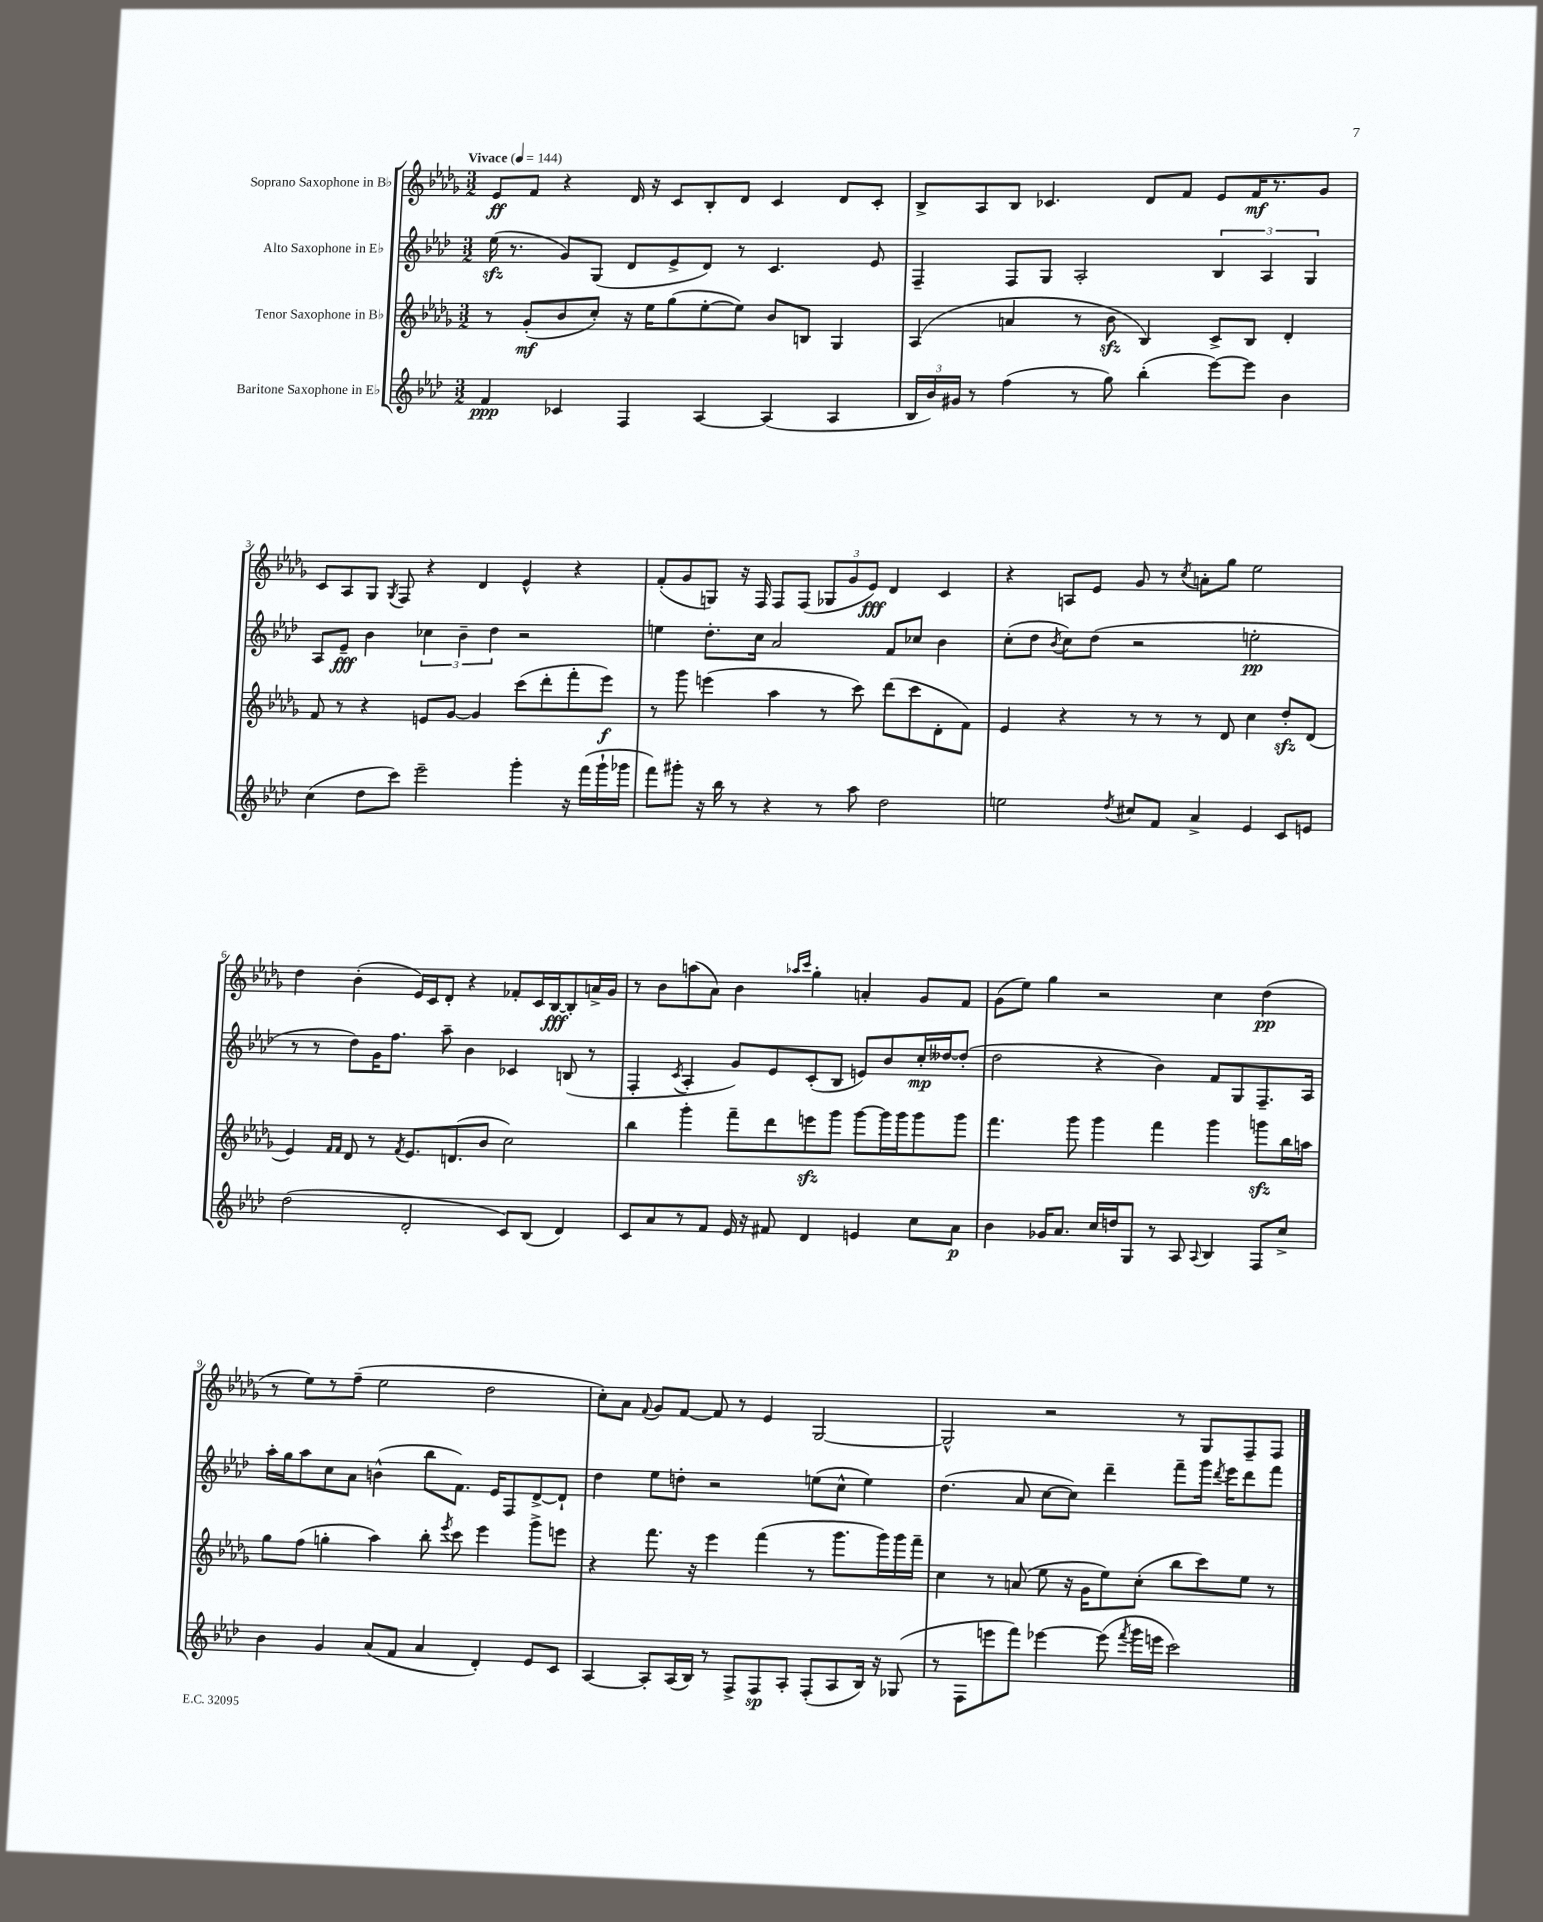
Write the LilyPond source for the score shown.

<<
\new StaffGroup <<
\new Staff = "s0" \with { instrumentName = "Soprano Saxophone in Bb" } {
    \clef treble \key des \major \numericTimeSignature \time 3/2 \tempo "Vivace" 4 = 144
    \autoBeamOff ees'8[\ff f'8] r4 des'16 r16 c'8[ bes8-. des'8] c'4 des'8[ c'8]-. |
    bes8[-> aes8 bes8] ces'4. des'8[ f'8] ees'8[ f'16\mf r8. ges'8] |
    c'8[ aes8 ges8] \acciaccatura { ges8 } f8 r4 des'4 ees'4-^ r4 |
    f'8[-.( ges'8 g8]) r16 f16 f8[ f8]( \tuplet 3/2 { ges8[ ges'8 ees'8]\fff) } des'4 c'4 |
    r4 a8[ ees'8] ges'8 r8 \acciaccatura { c''8 } a'8[-. ges''8] ees''2 |
    des''4 bes'4-.( ees'16[) c'16 des'8]-. r4 fes'8[-. c'16 bes16~\fff bes8-. a'16-> ges'16] |
    r8 bes'8[ a''8( aes'8]) bes'4 \grace { aes''16[ c'''16] } ges''4-. a'4-. ges'8[ f'8] |
    ges'8[( ees''8]) ges''4 r2 c''4 des''4\pp( |
    r8 ees''8[) r8 f''8]--( ees''2 des''2 |
    c''8[-.) aes'8] \appoggiatura { f'8 } ges'8[ f'8]~ f'8 r8 ees'4 ges2~ |
    ges2-^ r2 r8 ges8[ f8-- f8] \bar "|." |
}
\new Staff = "s1" \with { instrumentName = "Alto Saxophone in Eb" } {
    \clef treble \key aes \major \numericTimeSignature \time 3/2
    \autoBeamOff ees''16\sfz( r8. g'8[) g8]( des'8[ ees'8-> des'8]) r8 c'4. ees'8 |
    f4-- f8[ g8] aes2-. \tuplet 3/2 { bes4 aes4 g4 } |
    aes8[ ees'8]--\fff bes'4 \tuplet 3/2 { ces''4 bes'4-- des''4 } r2 |
    e''4 des''8.[-. c''16] aes'2 f'8[ ces''8] bes'4 |
    c''8[-.( des''8] \acciaccatura { bes'8 } c''8[) des''8]( r2 e''2-.\pp |
    r8 r8 des''8[) g'16 f''8.] aes''8-- bes'4 ces'4 b8( r8 |
    f4-. \acciaccatura { c'8 } aes4-. g'8[) ees'8 c'8-.( bes8] e'8[) bes'8 c''16-.\mp deses''16~ deses''8]-.( |
    des''2 r4 bes'4) f'8[ g8 f8.-- aes16] |
    aes''16[-. g''16 aes''8 c''8 aes'8] b'4-^( bes''8[ f'8.]) ees'16[ f8 des'8~-> des'8]-! |
    des''4 ees''8[ d''8]-. r2 e''8[( c''8]-^ e''4) |
    des''4.( aes'8 c''8[~ c''8]) des'''4-- f'''8[-- g'''16] \acciaccatura { des'''8 } ees'''16[ des'''8 f'''8] \bar "|." |
}
\new Staff = "s2" \with { instrumentName = "Tenor Saxophone in Bb" } {
    \clef treble \key des \major \numericTimeSignature \time 3/2
    \autoBeamOff r8 ges'8[-.\mf( bes'8 c''8]-.) r16 ees''16[ ges''8( ees''8~-. ees''8]) bes'8[ b8] ges4 |
    aes4( a'4 r8 bes'8\sfz bes4) c'8[-> bes8] des'4-. |
    f'8 r8 r4 e'8[ ges'8]~ ges'4 c'''8[( des'''8-. f'''8-. ees'''8]\f) |
    r8 ges'''8 e'''4( aes''4 r8 c'''8) des'''8[( c'''8 des'8-. f'8]) |
    ees'4 r4 r8 r8 r8 des'8 c''4 des''8[-.\sfz des'8]( |
    ees'4) \grace { f'16[ f'16] } des'8 r8 \acciaccatura { f'8 } ees'8.[ d'8.( bes'8] c''2) |
    bes''4 ges'''4-. f'''8[-- des'''8 e'''8\sfz ges'''8] ges'''8[~ ges'''16 ges'''16 ges'''8 ges'''8] |
    f'''4. ges'''8 ges'''4 f'''4 ges'''4 g'''8[\sfz bes''16 a''16] |
    ges''8[ f''8]( g''4-. aes''4) bes''8-. \acciaccatura { ees'''8 } c'''8 ees'''4 ges'''8[-> e'''8] |
    r4 f'''8. r16 ees'''4 f'''4( r8 ges'''8.[ ges'''16) ges'''16 f'''16]-- |
    c''4 r8 a'8( ees''8 r16 ges'16[ ees''8) c''8]-.( bes''8[ c'''8) ees''8] r8 \bar "|." |
}
\new Staff = "s3" \with { instrumentName = "Baritone Saxophone in Eb" } {
    \clef treble \key aes \major \numericTimeSignature \time 3/2
    \autoBeamOff f'4\ppp ces'4 f4 aes4~ aes4( aes4 |
    \tuplet 3/2 { bes16[ bes'16) gis'16] } r8 f''4( r8 g''8) bes''4-.( ees'''8[~) ees'''8] bes'4 |
    c''4( des''8[ c'''8]) ees'''2-- g'''4-. r16 f'''16[( g'''16-! ges'''16] |
    f'''8[) gis'''8]-. r16 bes''16 r8 r4 r8 aes''8 des''2 |
    e''2 \acciaccatura { des''8 } cis''8[ f'8] aes'4-> ees'4 c'8[ e'8] |
    des''2( des'2-. c'8[) bes8]( des'4) |
    c'8[ aes'8 r8 f'8] ees'16 r16 fis'8 des'4 e'4 c''8[ aes'8]\p |
    bes'4 ges'16[ aes'8.] c''16[ d''16 g8] r8 aes8 \appoggiatura { aes8 } bes4 f8[ c''8]-> |
    bes'4 g'4 aes'8[( f'8] aes'4 des'4-.) ees'8[ c'8] |
    aes4~ aes8[-. aes16( bes16]) r8 f8[-> f8\sp aes8]-. f8[-.( aes8 bes16]) r16 ges8( |
    r8 f8[ e'''8 f'''8]) ees'''4~ ees'''8( \acciaccatura { f'''8 } g'''16[ e'''16] c'''2) \bar "|." |
}
>>
>>
